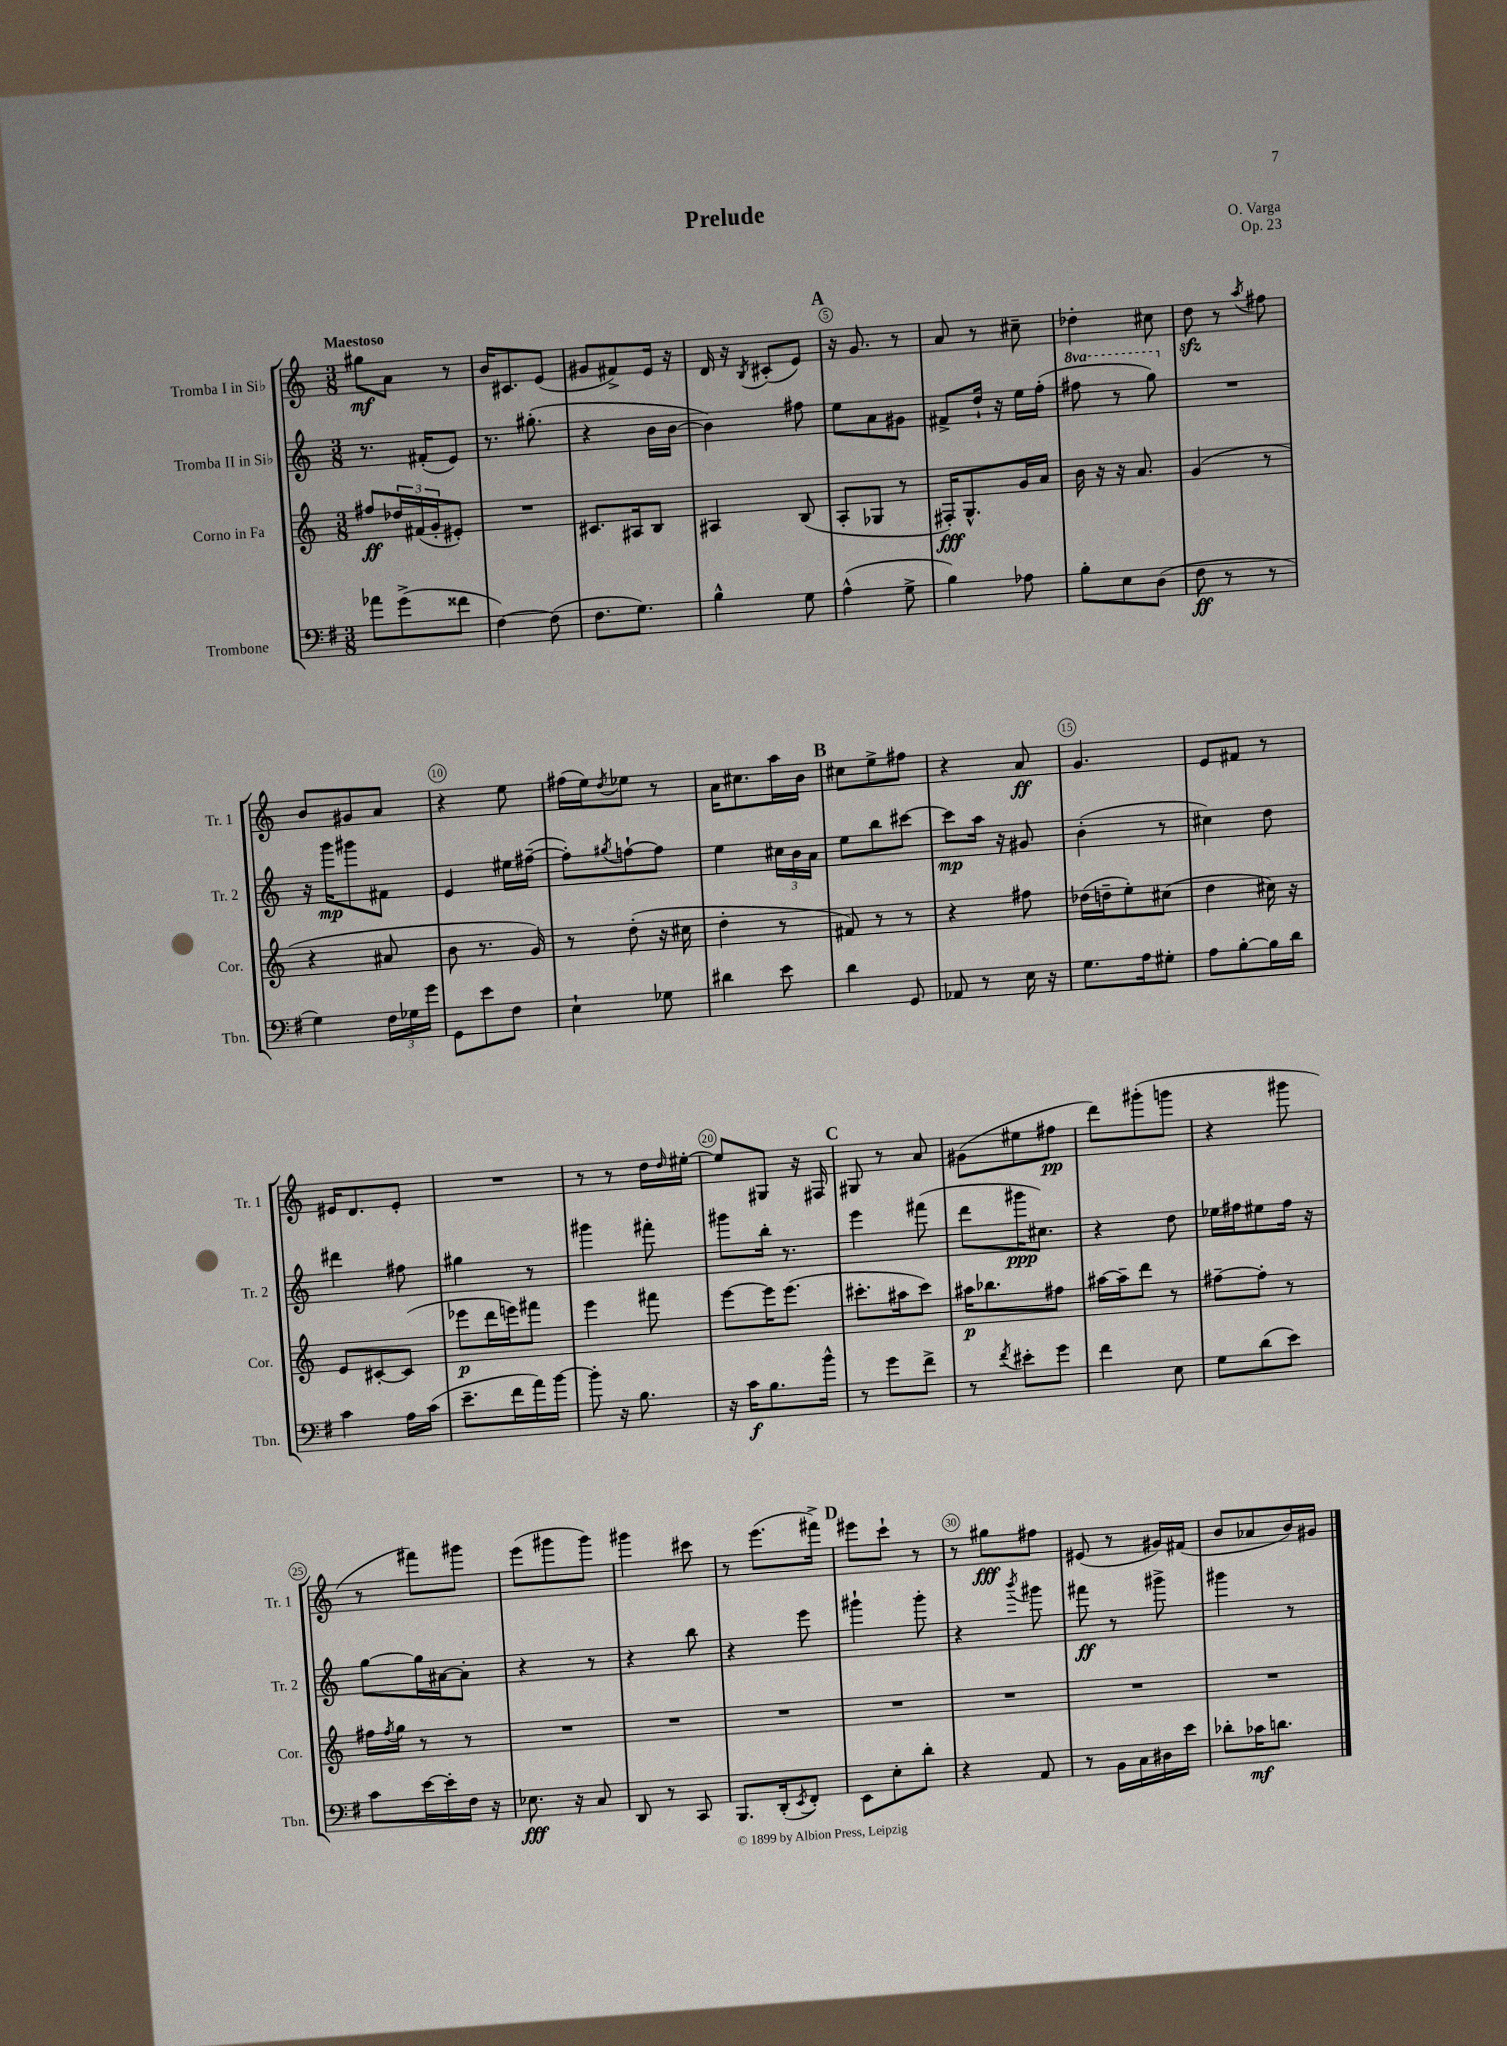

**kern	**kern	**kern	**kern
*staff4	*staff3	*staff2	*staff1
*clefF4	*clefG2	*clefG2	*clefG2
*k[f#]	*k[]	*k[]	*k[]
*M3/8	*M3/8	*M3/8	*M3/8
8a-	8ff#	8.r	8gg#
(8g^	24dd-	.	8a
.	(24f#	.	.
.	.	(16f#'	.
.	24g'	.	.
8f##	8e#')	8e)	8r
=	=	=	=
[4F#)	4.r	8.r	16b
.	.	.	8.c#
.	.	(8.gg#'	.
(8F#]	.	.	(8e
=	=	=	=
8.F#	8.c#	4r	8g#
.	.	.	8f#^)
8.G)	16A#	.	.
.	8B	16b	16e
.	.	[16b	16r
=	=	=	=
4B^^	4A#	4b])	16d
.	.	.	16r
.	.	.	8qB
.	.	.	(8c#'
8G	(8B	8ff#	8e)
=	=	=	=
(4A^^	8A'	8ee	16r
.	.	.	8.g
.	8G-	8a	.
8G^	8r	8g#	8r
=	=	=	=
4B)	16F#')	8f#^	8a
.	8.G^^	.	.
.	.	16dd`	8r
.	.	16r	.
8A-	16g	16ee	8cc#~
.	16a	(16ff'	.
=	=	=	=
8B'	16b	8fff#	4dd-'
.	16r	.	.
8E	16r	8r	.
.	8.a	.	.
(8D	.	8ggg)	8cc#
=	=	=	=
8F#	(4g	4.r	8dd
8r	.	.	8r
.	.	.	8qaa
8r	8r	.	8ff#
=	=	=	=
4G)	4r	16r	8b
.	.	16ggg	.
.	.	8ggg#	8g#
24F#	8a#	8f#	8a
24G-	.	.	.
24g	.	.	.
=	=	=	=
8GG	8b	4e	4r
8e	8.r	.	.
8F#	.	16ee#	8ee
.	16g)	([16ff#~	.
=	=	=	=
4E`	8r	8ff#'])	(16ff#
.	.	.	16ee)
.	.	8qgg#	8qdd
.	(8dd'	[8ff`	8ee-
8G-	16r	8ff]	8r
.	16cc#	.	.
=	=	=	=
4d#	4dd'	4ee	16a
.	.	.	8.cc#
8e	8r	24cc#	16aa
.	.	24b	.
.	.	.	16b
.	.	24a	.
=	=	=	=
4d	8f#)	8ee	8cc#
.	8r	8bb	8ee^
8GG	8r	[8ccc#	8ff#
=	=	=	=
8AA-	4r	8ccc#]	4r
8r	.	16aa	.
.	.	16r	.
16E	8ff#	8g#	8a
16r	.	.	.
=	=	=	=
8.G	(16dd-	(4b'	4.g
.	16dd~	.	.
.	8ee')	.	.
16A	.	.	.
8G#'	(8cc#	8r	.
=	=	=	=
8A	4dd	4cc#)	8e
[8B'	.	.	8f#
16B]	16cc#)	8dd	8r
16d	16r	.	.
=	=	=	=
4c	8e	4ddd#	16e#
.	.	.	8.d
.	[8c#'	.	.
16A	(8c#]	8ff#	8e#'
(16c	.	.	.
=	=	=	=
8.e~	8eee-	4gg#	4.r
.	16ddd	.	.
16f#	16eee)	.	.
16a)	8fff#	8r	.
[16b	.	.	.
=	=	=	=
8b']	4eee	4ggg#	8r
16r	.	.	8r
8.B	.	.	.
.	8fff#	8fff#'	16dd
.	.	.	16qqdd
.	.	.	[16ee#'
=	=	=	=
16r	[8eee	8ggg#	8ee#]
16c	.	.	.
8.B	16eee]	16bb'	8G#
.	(8.eee	8.r	.
.	.	.	16r
16b^^	.	.	16F#
=	=	=	=
8r	8.ccc#'	4eee	8G#
8g	.	.	8r
.	16aa#	.	.
8f#^	8ccc#)	(8fff#	8a
=	=	=	=
8r	16aa#	8ddd	(8g#
.	8.bb-	.	.
8qf#	.	.	.
8e#'	.	16ggg#	8ee#
.	.	8.cc#)	.
8g	8ff#	.	8ff#
=	=	=	=
4f#	[16aa#	4r	8ddd)
.	16aa#~]	.	.
.	8ddd	.	(8ggg#'
8E	8r	8dd	8ggg
=	=	=	=
8G	[8ff#~	16ee-	4r
.	.	16ff#	.
(8d	8ff#']	8ee#	.
8e)	8r	16ff#	8ggg#
.	.	16r	.
=	=	=	=
8c	16ff#	[8gg	8r
.	8qff#	.	.
.	16gg	.	.
[16e	8r	16gg]	8fff#)
16e']	.	[16a#	.
16F#	8r	8a#']	8ggg#
16r	.	.	.
=	=	=	=
8.E-	4.r	4r	(8eee
.	.	.	8ggg#
16r	.	.	.
8C	.	8r	8ggg#)
=	=	=	=
8DD	4.r	4r	4ggg#
8r	.	.	.
8CC	.	8bb	8ccc#
=	=	=	=
8.BBB	4.r	4r	8r
.	.	.	(8.eee
(16DD'	.	.	.
8qEE	.	.	.
8FF#')	.	8eee	.
.	.	.	16fff#^)
=	=	=	=
8EE	4.r	4ggg#`	8eee#
8E'	.	.	8ccc`
8d'	.	8ggg#'	8r
=	=	=	=
4r	4.r	4r	8r
.	.	.	8gg#
.	.	8qbbb	.
8AA	.	8ggg#	8ff#
=	=	=	=
8r	4.r	8fff#	(8e#
16BB	.	8r	8r
16C	.	.	.
16D#	.	8ggg#^	16g#)
16e	.	.	(16f#
=	=	=	=
8d-'	4.r	4ggg#	8b
16c-	.	.	8a-
8.d	.	.	.
.	.	8r	16b)
.	.	.	16g#
==	==	==	==
*-	*-	*-	*-
